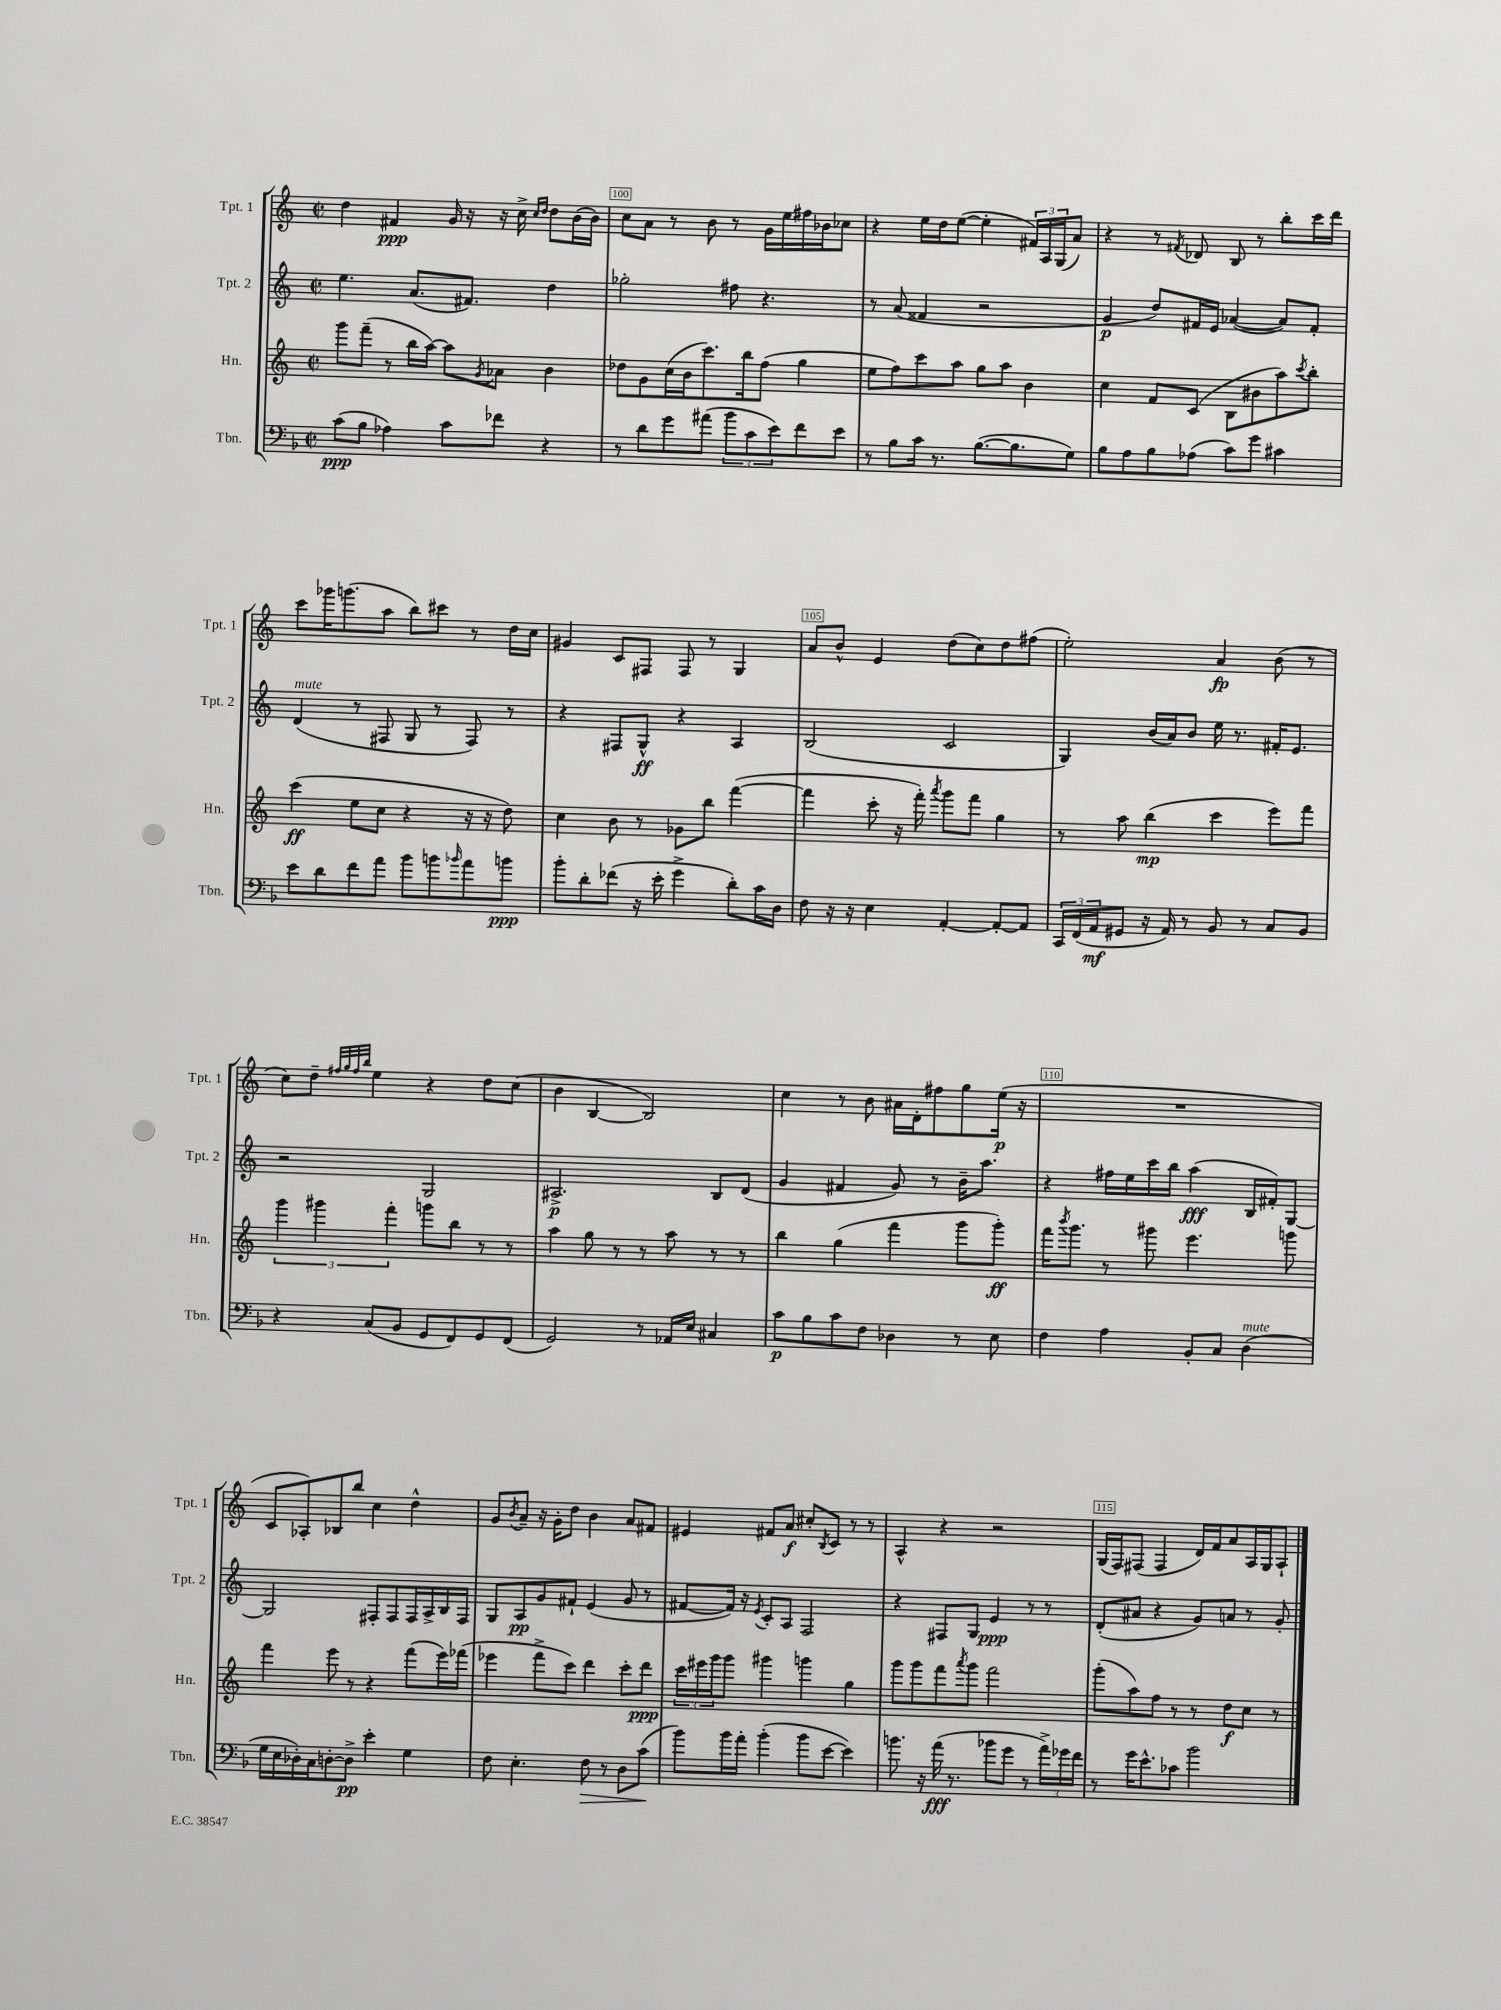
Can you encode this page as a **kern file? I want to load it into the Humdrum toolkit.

**kern	**kern	**kern	**kern
*staff4	*staff3	*staff2	*staff1
*clefF4	*clefG2	*clefG2	*clefG2
*k[b-]	*k[]	*k[]	*k[]
*M2/2	*M2/2	*M2/2	*M2/2
*met(c|)	*met(c|)	*met(c|)	*met(c|)
(8c	8ggg	4.ee	4dd
8B-	(8fff~	.	.
4A-)	8r	.	4f#
.	16bb	(8.a	.
.	[16aa)	.	.
8c	8aa]	.	16g
.	.	8.f#)	16r
.	8qg	.	.
8f-	8a-	.	16r
.	.	.	16cc^
.	.	.	16qqcc
.	.	.	16qqdd
4r	4b	4dd	8dd
.	.	.	(16b
.	.	.	16b)
=	=	=	=
8r	8dd-	2gg-'	8cc
8d	8g	.	8a
8g	(16cc	.	8r
.	16b	.	.
(8a#	8.ccc)	.	8b
12b-	.	8ff#	8r
.	16bb	.	.
12c	.	.	.
.	(8ff	4.r	16g
12e)	.	.	.
.	.	.	16ee
8f	4gg	.	16ff#
.	.	.	16b-
8e	.	.	8cc-
=	=	=	=
8r	8ee	8r	4r
8B-	8ff)	(8a	.
16c	8ccc	4f##	16ee
8.r	.	.	16dd
.	8aa	.	([8ee
([8.B-	8gg	2r	4ee']
.	8aa	.	.
8.B-]	.	.	.
.	4b	.	24f#)
.	.	.	24A
.	.	.	(24G
8G)	.	.	8a)
=	=	=	=
8B-	4cc	4g	4r
8A	.	.	.
8B-	8f	8dd)	8r
.	.	.	8qf#
(8A-	(8c	16f#	8d-
.	.	16e	.
8c)	8B	([4a-	8B
8g	8b#	.	8r
4c#	8aa)	8a-])	8bb'
.	8qccc	.	.
.	8bb'	8f#'	16ccc
.	.	.	16ddd
=	=	=	=
8e	(4ccc	(4d	8ccc
8d	.	.	16ggg-
.	.	.	(8.ggg
8f	8ee	8r	.
8a	8cc	8F#	8aa
8b-	4r	8G	8bb)
8b	.	8r	8ccc#
16qqb-	.	.	.
8a	16r	8F#)	8r
.	16r	.	.
8b	8dd)	8r	16dd
.	.	.	16cc
=	=	=	=
8b-'	4cc	4r	4g#
8d'	.	.	.
(8f-	8b	8F#	8c
16r	8r	8G^^	8F#
16e'	.	.	.
4g^	8g-	4r	8F#
.	8bb	.	8r
8d')	([4fff	4A	4G
16c	.	.	.
16D	.	.	.
=	=	=	=
8F	4fff]	(2B	8a
16r	.	.	8b^^
16r	.	.	.
4E	8ccc'	.	4e
.	16r	.	.
.	16fff')	.	.
.	8qaaa	.	.
[4AA'	8ggg	2c	(8dd
.	8fff	.	8cc)
8AA'_	4gg	.	8dd
8AA]	.	.	(8ff#
=	=	=	=
24CC	8r	4G)	2ee')
(24FF	.	.	.
24AA	.	.	.
8GG#	8aa	.	.
16r	(4bb	(16b	.
16AA)	.	16a)	.
8r	.	8b	.
8BB-	4ccc	16ee	4a
.	.	8.r	.
8r	.	.	.
8C	8eee)	16f#'	(8b
.	.	8.e	.
8BB-	8fff	.	8r
=	=	=	=
4r	6ggg	2r	8cc)
.	.	.	8dd~
.	6ggg#	.	.
.	.	.	32qqff#
.	.	.	32qqgg
.	.	.	32qqff#
.	.	.	32qqbb
(8C	.	.	4ee
.	6fff'	.	.
8BB-	.	.	.
8GG	8ggg	2G	4r
8FF)	8bb	.	.
8GG	8r	.	8dd
(8FF	8r	.	(8cc
=	=	=	=
2GG)	4aa	2.A#^	4b
.	8gg	.	[4B
.	8r	.	.
8r	8r	.	2B])
16AA-	8aa	.	.
16E	.	.	.
4C#	8r	8B	.
.	8r	(8d	.
=	=	=	=
8c	4bb	4g	4cc
8B-	.	.	.
8c	(4gg	4f#	8r
8F	.	.	8b
4D-	4fff	8g)	16a#
.	.	.	16d'
.	.	8r	8ff#
8r	8ggg	16b~	8gg
.	.	8.aa	.
8E	8ggg')	.	(16ee
.	.	.	16r
=	=	=	=
4F	16fff	4r	1r
.	8qbbb	.	.
.	8.ggg	.	.
4A	8r	16ff#	.
.	.	16ee	.
.	8ggg#	16ccc	.
.	.	16bb	.
8BB-'	4.eee	(4aa	.
8C	.	.	.
(4D	.	16B	.
.	.	16f#')	.
.	8ggg	[8G	.
=	=	=	=
16G	4fff	2G]	8c
16E	.	.	.
16D-')	.	.	8A-')
16C	.	.	.
[8D'	8eee	.	8B-
8D^]	8r	.	8bb
4e'	4r	8F#'	4cc
.	.	8F#	.
4G	(8fff	16F#	4dd^^
.	.	16A^	.
.	16eee)	16B	.
.	(16fff-	16F#	.
=	=	=	=
8F	4eee-	8G	8g
.	.	.	8qb
4.E'	.	8A	8a~
.	8fff^	8g	16r
.	.	.	16g'
.	8ccc)	8f#`	8dd
8F	4ddd	(4e	4b
8r	.	.	.
8D	8ccc'	8g	8a
(8c	8ddd	8r	8f#
=	=	=	=
8b-)	24ccc	[8f#	4e#
.	24eee#	.	.
.	24ggg	.	.
16b-	8ggg	16f#])	.
16a'	.	16r	.
.	.	8qe	.
(4b-'	4ggg#	8c'	8f#
.	.	8A	8a
8b-	4ggg	2F	8cc#'
.	.	.	8qB
[8e	.	.	8c
4e])	4gg	.	8r
.	.	.	8r
=	=	=	=
8.b	8ggg	4r	4A^^
.	8ggg	.	.
16r	.	.	.
(16a	8fff	8F#	4r
8.r	.	.	.
.	8qaaa	.	.
.	8ggg	8G	.
8b-	2fff	4e	2r
8g	.	.	.
8r	.	8r	.
24a^)	.	8r	.
24g-	.	.	.
24f	.	.	.
=	=	=	=
8r	(8ggg'	(8d'	(16G
.	.	.	16F)
16g	8aa)	8a#	(8F#
8.e^^	.	.	.
.	8ff	4r	4F#
8c-	8r	.	.
2b-	8r	8g)	16d)
.	.	.	16f
.	8dd	8a	8a
.	8cc	8r	16A
.	.	.	16G
.	8r	8g'	8A`
==	==	==	==
*-	*-	*-	*-
